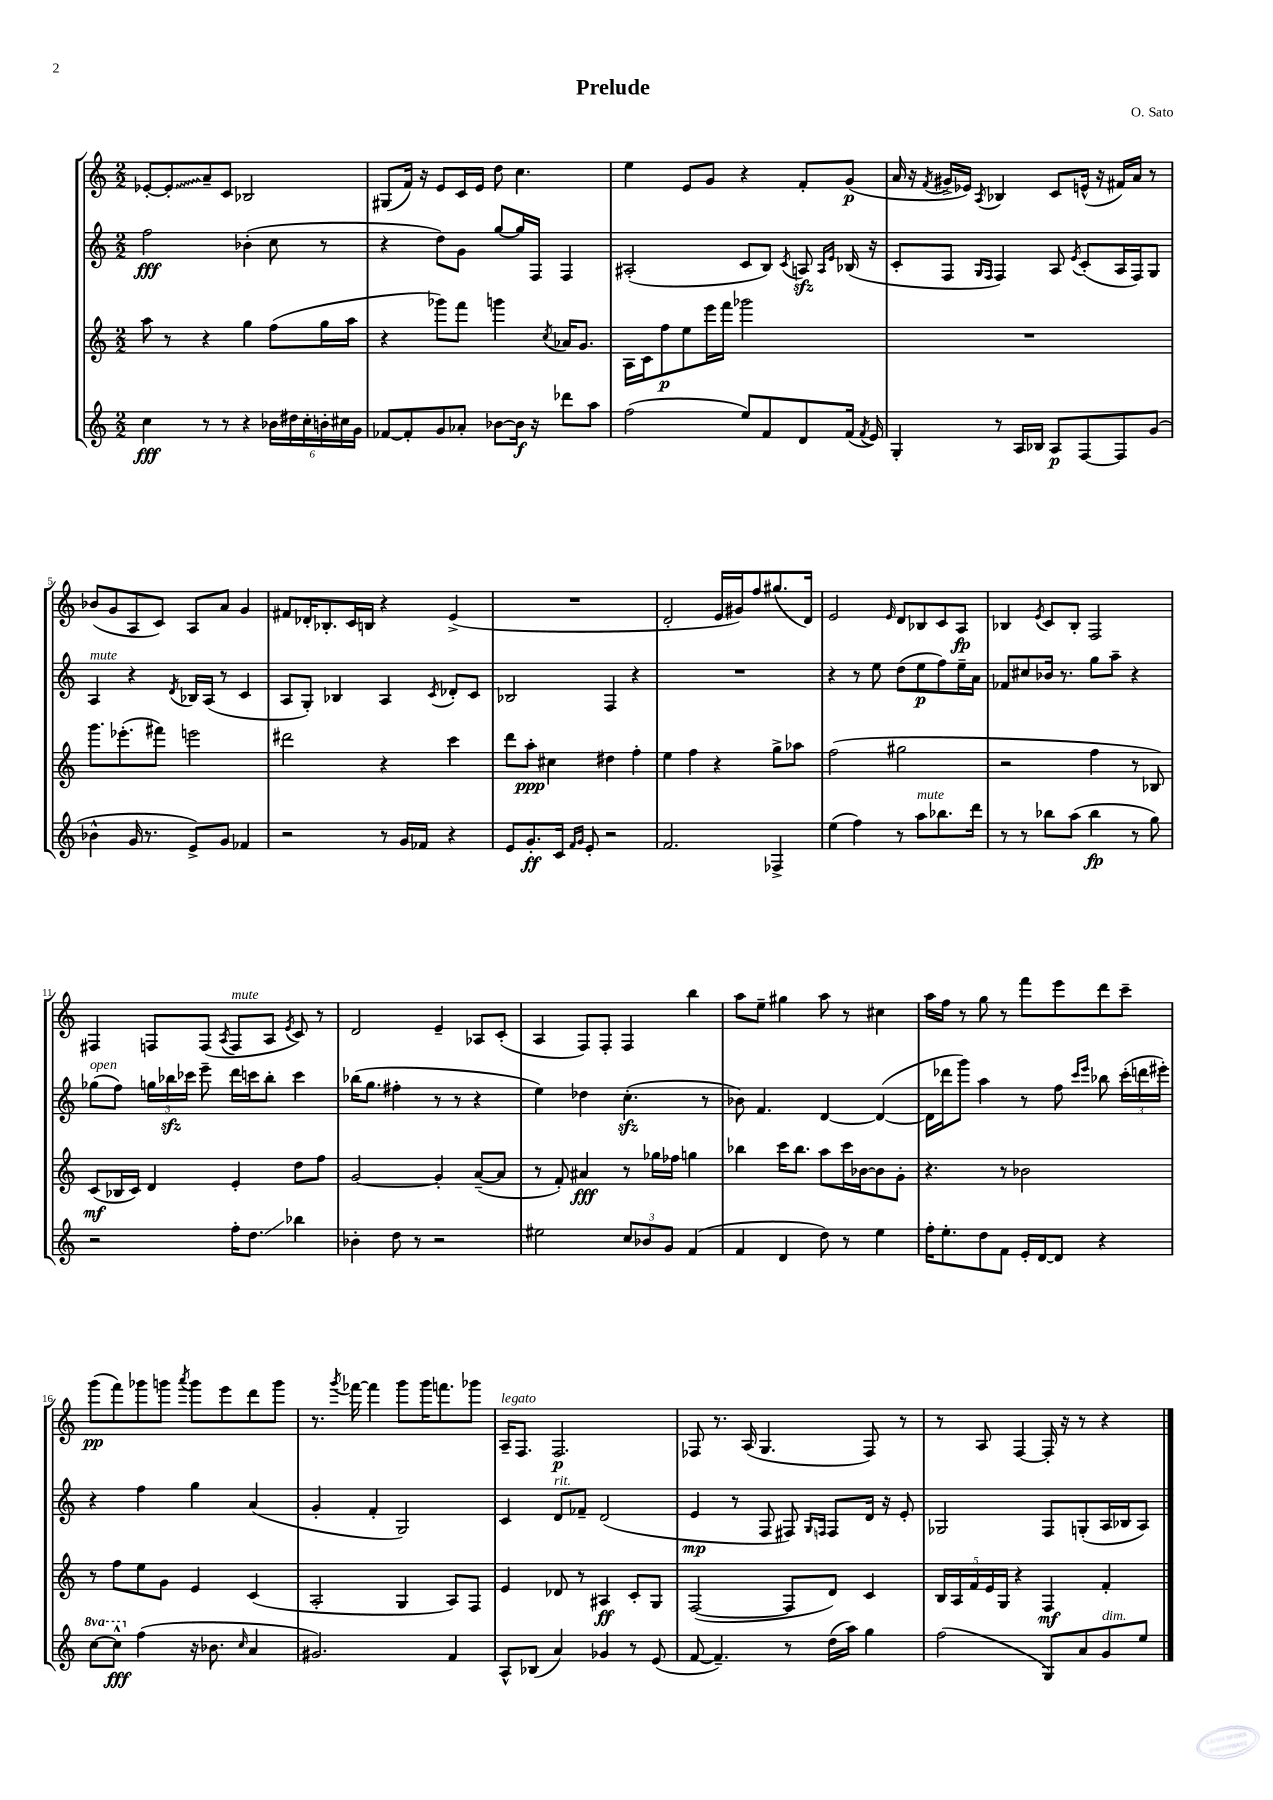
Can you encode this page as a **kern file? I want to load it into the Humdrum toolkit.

**kern	**kern	**kern	**kern
*staff4	*staff3	*staff2	*staff1
*clefG2	*clefG2	*clefG2	*clefG2
*k[]	*k[]	*k[]	*k[]
*M2/2	*M2/2	*M2/2	*M2/2
4cc\	8aa\	2ff\	[8e-'/L
.	8r	.	8e-'/]
8r	4r	.	8a~/
8r	.	.	8c/J
4r	4gg\	(4b-'\	2B-/
24b-\LL	(8ff\L	8cc\	.
24dd#\	.	.	.
24cc'\	.	.	.
24b'\	16gg\L	8r	.
24cc#\	.	.	.
.	16aa\JJ	.	.
24g\JJ	.	.	.
=	=	=	=
[8f-/L	4r	4r	(8G#/L
8f-'/]	.	.	16f/Jk)
.	.	.	16r
8g/	8ggg-\L)	8dd\L)	8e/L
8a-'/J	8fff\J	8g\J	16c/L
.	.	.	16e/JJ
[8b-\L	4ggg\	[8gg/L	8dd\
16b-\]Jk	.	16gg/]L	4.cc\
16r	.	16F/JJ	.
.	8qcc/	.	.
8ddd-\L	16a-/LK	4F/	.
.	8.g/J	.	.
8aa\J	.	.	.
=	=	=	=
(2ff\	16A\LL	(2A#'/	4ee\
.	16c\J	.	.
.	8ff\	.	.
.	8ee\	.	8e/L
.	16eee\L	.	8g/J
.	16fff\JJ	.	.
8ee/L)	2ggg-\	8c/L	4r
8f/	.	8B/J)	.
.	.	8qc/	.
8d/	.	8A/	8f'/L
.	.	16qqA/LL	.
.	.	16qqe/JJ	.
(16f/Jk	.	(16B-/	(8g/J
8qf/	.	.	.
16e/)	.	16r	.
=	=	=	=
4G'/	1r	8c'/L	16a/
.	.	.	16r
.	.	.	8qf/
.	.	8F/J	16g#^/LL
.	.	.	16e-/JJ)
.	.	16qqG/LL	.
.	.	16qqF/JJ	8qA/
8r	.	4F/)	4B-/
16A/LL	.	.	.
16B-/JJ	.	.	.
8A/L	.	8A/	8c/L
.	.	8qe/	.
[8F/	.	(8c'/L	(16e^^/Jk
.	.	.	16r
8F/]	.	16A/L	16f#/LL)
.	.	16F/J)	16a/JJ
(8g/J	.	8G/J	8r
=	=	=	=
4b-^^\	8.ggg\L	4A/	(8b-/L
.	.	.	8g/
.	(8.eee-'\	.	.
16g/	.	4r	8A/
8.r	.	.	.
.	8fff#\J)	.	8c/J)
.	.	8qd/	.
8e^/L)	2eee\	16B-/LL	8A/L
.	.	(16A/JJ	.
8g/J	.	8r	8a/J
4f-/	.	4c/	4g/
=	=	=	=
2r	2ddd#\	8A/L	8f#/L
.	.	8G'/J)	16d-'/K
.	.	.	8.B-'/
.	.	4B-/	.
.	.	.	16c/L
.	.	.	16B/JJ
8r	4r	4A/	4r
16g/LL	.	.	.
16f-/JJ	.	.	.
.	.	8qc/	.
4r	4ccc\	8d-'/L	(4e^/
.	.	8c/J	.
=	=	=	=
8e/L	8ddd\L	2B-/	1r
8.g'/	8aa'\J	.	.
.	4cc#\	.	.
16c/Jk	.	.	.
16qqf/LL	.	.	.
16qqg/JJ	.	.	.
8e'/	.	.	.
2r	4dd#\	4F/	.
.	4ff'\	4r	.
=	=	=	=
2.f/	4ee\	1r	2d'/
.	4ff\	.	.
.	4r	.	16e/LL
.	.	.	16g#/J)
.	.	.	8ff/
4F-^/	8gg^\L	.	(8.gg#/
.	8aa-\J	.	.
.	.	.	16d/Jk)
=	=	=	=
(4ee\	(2ff\	4r	2e/
4ff\)	.	8r	.
.	.	8ee\	.
.	.	.	16qqe/
8r	2gg#\	(8dd\L	8d/L
8aa\L	.	8ee\	8B-/
8.bb-\	.	8ff\)	8c/
.	.	16ee~\L	8A/J
16ddd\Jk	.	16a\JJ	.
=	=	=	=
8r	2r	8f-/L	4B-/
8r	.	8cc#/	.
.	.	.	8qe/
8bb-\L	.	16b-/Jk	8c/L
.	.	8.r	.
(8aa\J	.	.	8B-'/J
4bb-\	4ff\	8gg\L	2F/
.	.	8aa~\J	.
8r	8r	4r	.
8gg\)	8B-/)	.	.
=	=	=	=
2r	(8c/L	(8gg-\L	4F#/
.	16B-/L	8ff\J)	.
.	16c/JJ)	.	.
.	4d/	24gg\LL	8F/L
.	.	24bb-\	.
.	.	24ccc-\JJ	.
.	.	8eee~\	(8F/J
.	.	.	8qA/
16ff'\LK	4e'/	16ddd\LL	8F/L
8.dd\J	.	16ccc\J	.
.	.	8bb-'\J	8A/J
.	.	.	8qe/
4bb-\	8dd\L	4ccc\	8c/)
.	8ff\J	.	8r
=	=	=	=
4b-'\	[2g/	(16bb-\LK	2d/
.	.	8.gg\J	.
8dd\	.	4ff#'\	.
8r	.	.	.
2r	4g'/]	8r	4e~/
.	.	8r	.
.	([8a~/L	4r	8A-/L
.	8a/]J	.	(8c'/J
=	=	=	=
2ee#\	8r	4ee\)	4A/
.	8f'/)	.	.
.	4a#/	4dd-\	8F/L)
.	.	.	8F'/J
12cc/L	8r	(4.cc'\	4F/
12b-/	.	.	.
.	16gg-\LL	.	.
12g/J	.	.	.
.	16ff-\JJ	.	.
(4f/	4gg\	.	4bb\
.	.	8r	.
=	=	=	=
4f/	4bb-\	8b-\)	8aa\L
.	.	4.f/	8ee~\J
4d/	16ccc\LK	.	4gg#\
.	8.bb-\J	.	.
8dd\)	8aa\L	[4d/	8aa\
8r	16ccc\L	.	8r
.	[16b-\J	.	.
4ee\	8b-\]	(4d/_	4cc#\
.	8g'\J	.	.
=	=	=	=
16ff'\LK	4.r	16d\]LL	16aa\LL
8.ee'\	.	16ddd-\J	16ff\JJ
.	.	8ggg\J)	8r
8dd\	.	4aa\	8gg\
8f\J	8r	.	8r
16e'/LL	2b-\	8r	8fff\L
[16d/J	.	.	.
8d/]J	.	8ff\	8eee\
.	.	16qqccc/LL	.
.	.	16qqeee/JJ	.
4r	.	8bb-\	8ddd\
.	.	(24ccc'\LL	8ccc~\J
.	.	24ddd\	.
.	.	24eee#'\JJ)	.
=	=	=	=
[8ccc\L	8r	4r	(8ggg\L
8ccc^^\]J	8ff\L	.	8fff\)
(4ff\	8ee\	4ff\	8ggg-\
.	8g\J	.	8ggg\J
.	.	.	8qaaa/
16r	4e/	4gg\	8ggg\L
8.b-\	.	.	.
.	.	.	8eee\
16qqcc/	.	.	.
4a/	(4c/	(4a/	8ddd\
.	.	.	8ggg\J
=	=	=	=
2.g#/)	2A'/	4g'/	8.r
.	.	.	8qggg/
.	.	.	[16fff-\
.	.	4f'/	4fff-\]
.	4G/	2G/)	8ggg\L
.	.	.	16ggg\K
.	.	.	8.fff\
4f/	8A/L)	.	.
.	8F/J	.	8ggg-\J
=	=	=	=
8A^^/L	4e/	4c/	16A~/LK
.	.	.	8.F/J
(8B-/J	.	.	.
4a/)	8d-/	8d/L	2.F/
.	8r	8f-~/J	.
4g-/	4A#/	(2d/	.
8r	8c'/L	.	.
(8e/	8G/J	.	.
=	=	=	=
[8f/	([2F/	4e/	8F-/
4.f~/])	.	.	8.r
.	.	8r	.
.	.	.	(16A/
.	.	8F/	4.G/
8r	8F/]L	8F#/)	.
.	.	16qqG/LL	.
.	.	16qqF/JJ	.
(16dd\LL	8d/J)	8F/L	.
16aa\JJ)	.	.	.
4gg\	4c/	16d/Jk	8F-/)
.	.	16r	.
.	.	8e'/	8r
=	=	=	=
(2ff\	20B/LL	2G-/	8r
.	20A/	.	.
.	20f/	.	.
.	.	.	8A/
.	20e/	.	.
.	20G/JJ	.	.
.	4r	.	[4F/
8G/L)	4F/	8F/L	16F'/]
.	.	.	16r
8a/	.	(8G'/	8r
8g/	4f'/	16A/L	4r
.	.	16B-/J	.
8ee/J	.	8A/J)	.
==	==	==	==
*-	*-	*-	*-
